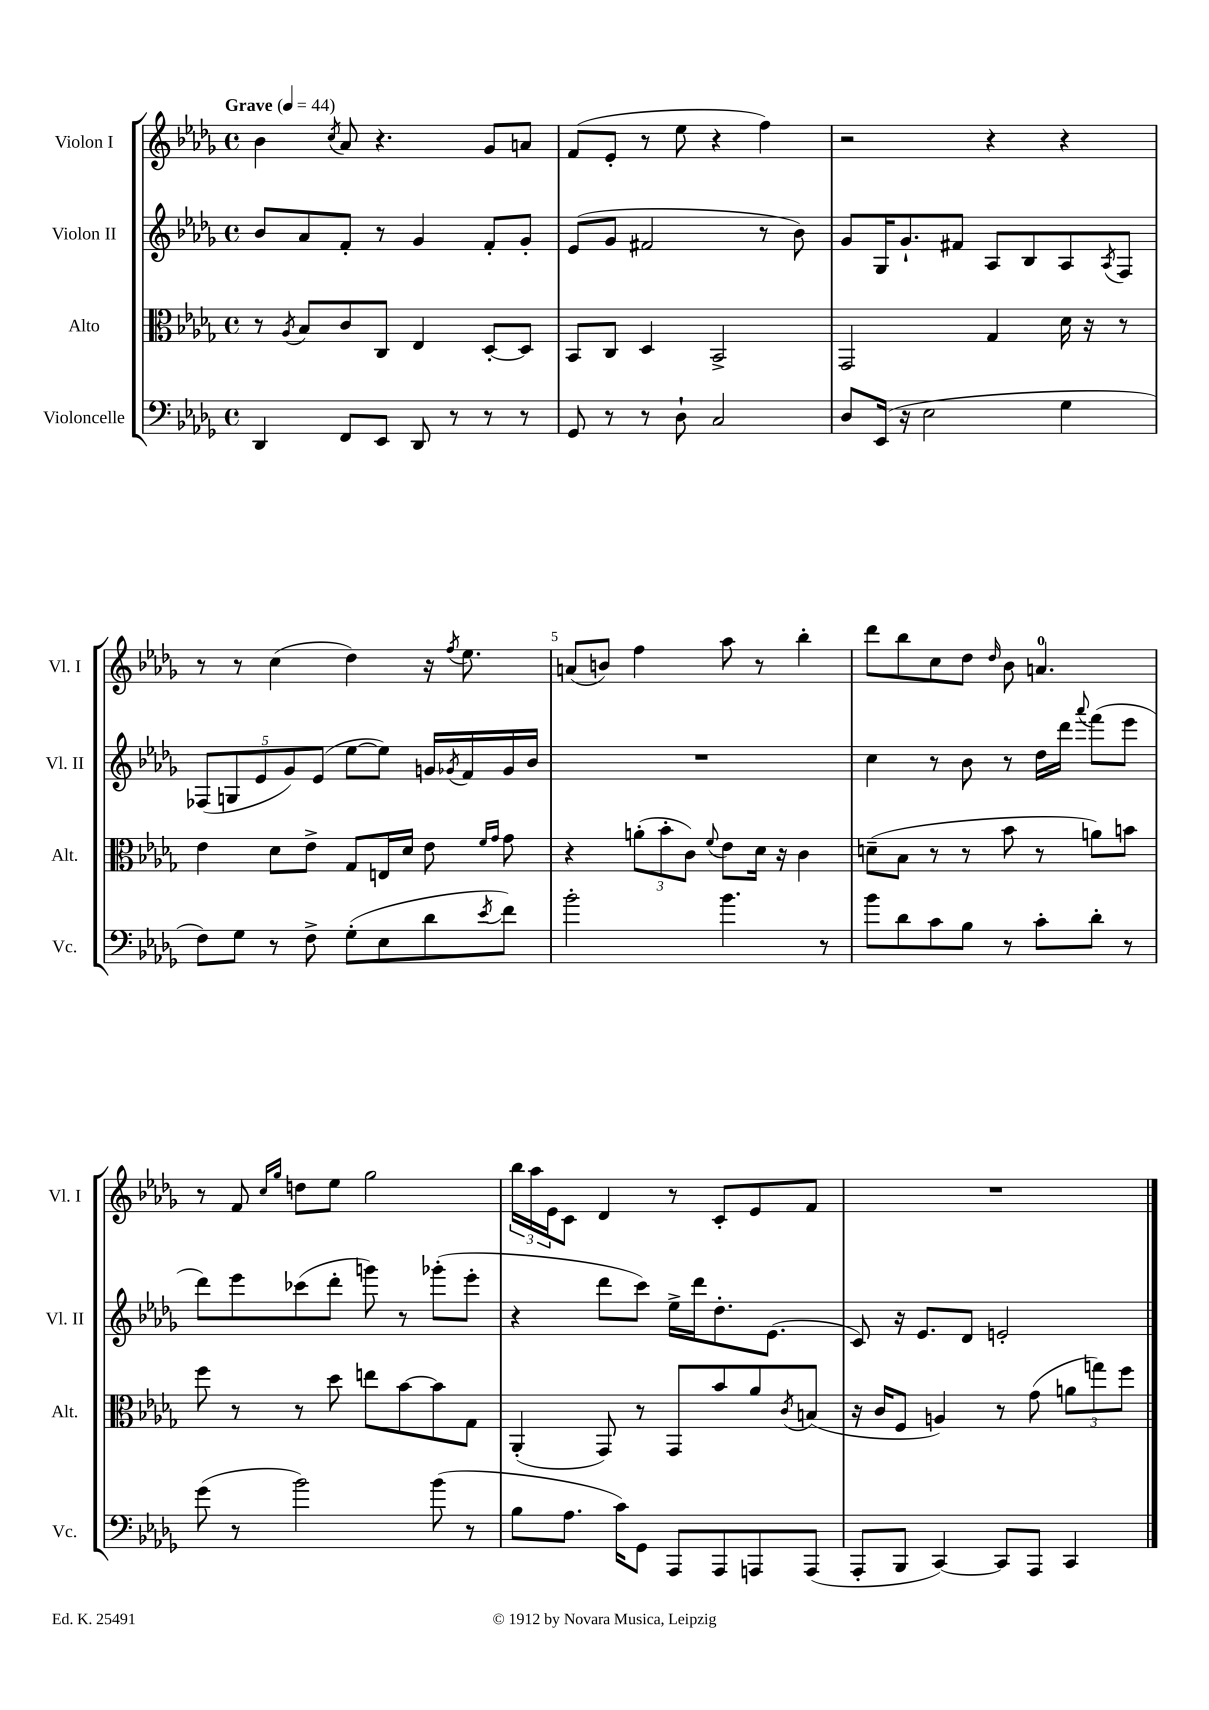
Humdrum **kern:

**kern	**kern	**kern	**kern
*staff4	*staff3	*staff2	*staff1
*clefF4	*clefC3	*clefG2	*clefG2
*k[b-e-a-d-g-]	*k[b-e-a-d-g-]	*k[b-e-a-d-g-]	*k[b-e-a-d-g-]
*M4/4	*M4/4	*M4/4	*M4/4
*met(c)	*met(c)	*met(c)	*met(c)
*MM44	*MM44	*MM44	*MM44
4DD-	8r	8b-	4b-
.	8qA-	.	.
.	8B-	8a-	.
.	.	.	8qcc
8FF	8c	8f'	8a-
8EE-	8C	8r	4.r
8DD-	4E-	4g-	.
8r	.	.	.
8r	[8D-'	8f'	8g-
8r	8D-]	8g-'	8a
=	=	=	=
8GG-	8BB-	(8e-	(8f
8r	8C	8g-	8e-'
8r	4D-	2f#	8r
8D-`	.	.	8ee-
2C	2BB-^	.	4r
.	.	8r	4ff)
.	.	8b-)	.
=	=	=	=
8D-	2GG-	8g-	2r
(16EE-	.	16G-	.
16r	.	8.g-`	.
2E-	.	.	.
.	.	8f#	.
.	4G-	8A-	4r
.	.	8B-	.
4G-	16d-	8A-	4r
.	16r	.	.
.	.	8qA-	.
.	8r	8F	.
=	=	=	=
8F)	4e-	(10F-	8r
.	.	10G	.
8G-	.	.	8r
.	.	10e-	.
8r	8d-	.	(4cc
.	.	10g-)	.
8F^	8e-^	.	.
.	.	(10e-	.
(8G-'	8G-	[8ee-	4dd-)
8E-	16E	8ee-])	.
.	16d-	.	.
8d-	8e-	16g	16r
.	.	8qg-	8qff
.	.	16f	8.ee-
.	16qqf	.	.
8qe-	16qqg-	.	.
8f)	8g-	16g-	.
.	.	16b-	.
=	=	=	=
2b-'	4r	1r	(8a
.	.	.	8b)
.	(12a'	.	4ff
.	12b-'	.	.
.	12c)	.	.
.	8qqf	.	.
4.b-	8e-	.	8aa-
.	16d-	.	8r
.	16r	.	.
.	4c	.	4bb-'
8r	.	.	.
=	=	=	=
8b-	(8d~	4cc	8ddd-
8d-	8B-	.	8bb-
8c	8r	8r	8cc
8B-	8r	8b-	8dd-
.	.	.	16qqdd-
8r	8b-	8r	8b-
8c'	8r	16dd-	4.a
.	.	16ddd-	.
.	.	8qqaaa-	.
8d-'	8a)	(8fff	.
8r	8b	8eee-	.
=	=	=	=
(8g-	8ff	8ddd-)	8r
8r	8r	8eee-	8f
.	.	.	16qqcc
.	.	.	16qqgg-
2b-)	8r	(8ccc-	8dd
.	8dd-	8ddd-'	8ee-
.	8ee	8ggg)	2gg-
.	[8b-	8r	.
(8b-	8b-]	(8ggg-'	.
8r	8G-	8eee-'	.
=	=	=	=
8B-	(4AA-'	4r	24bb-
.	.	.	24aa-
.	.	.	24e-
8.A-	.	.	8c
.	8GG-)	8ddd-	4d-
16c)	.	.	.
8GG-	8r	8ccc)	.
8AAA-	8GG-	16ee-^	8r
.	.	16ddd-	.
8AAA-	8b-	8.dd-'	8c'
8AAA	8a-	.	8e-
.	.	(8.e-	.
.	8qc	.	.
(8AAA	(8B	.	8f
=	=	=	=
8AAA-'	16r	8c)	1r
.	16c	.	.
8BBB-	8F	16r	.
.	.	8.e-	.
[4CC)	4A)	.	.
.	.	8d-	.
8CC]	8r	2e'	.
8AAA-	(8g-	.	.
4CC	12a	.	.
.	12gg)	.	.
.	12ff	.	.
==	==	==	==
*-	*-	*-	*-
